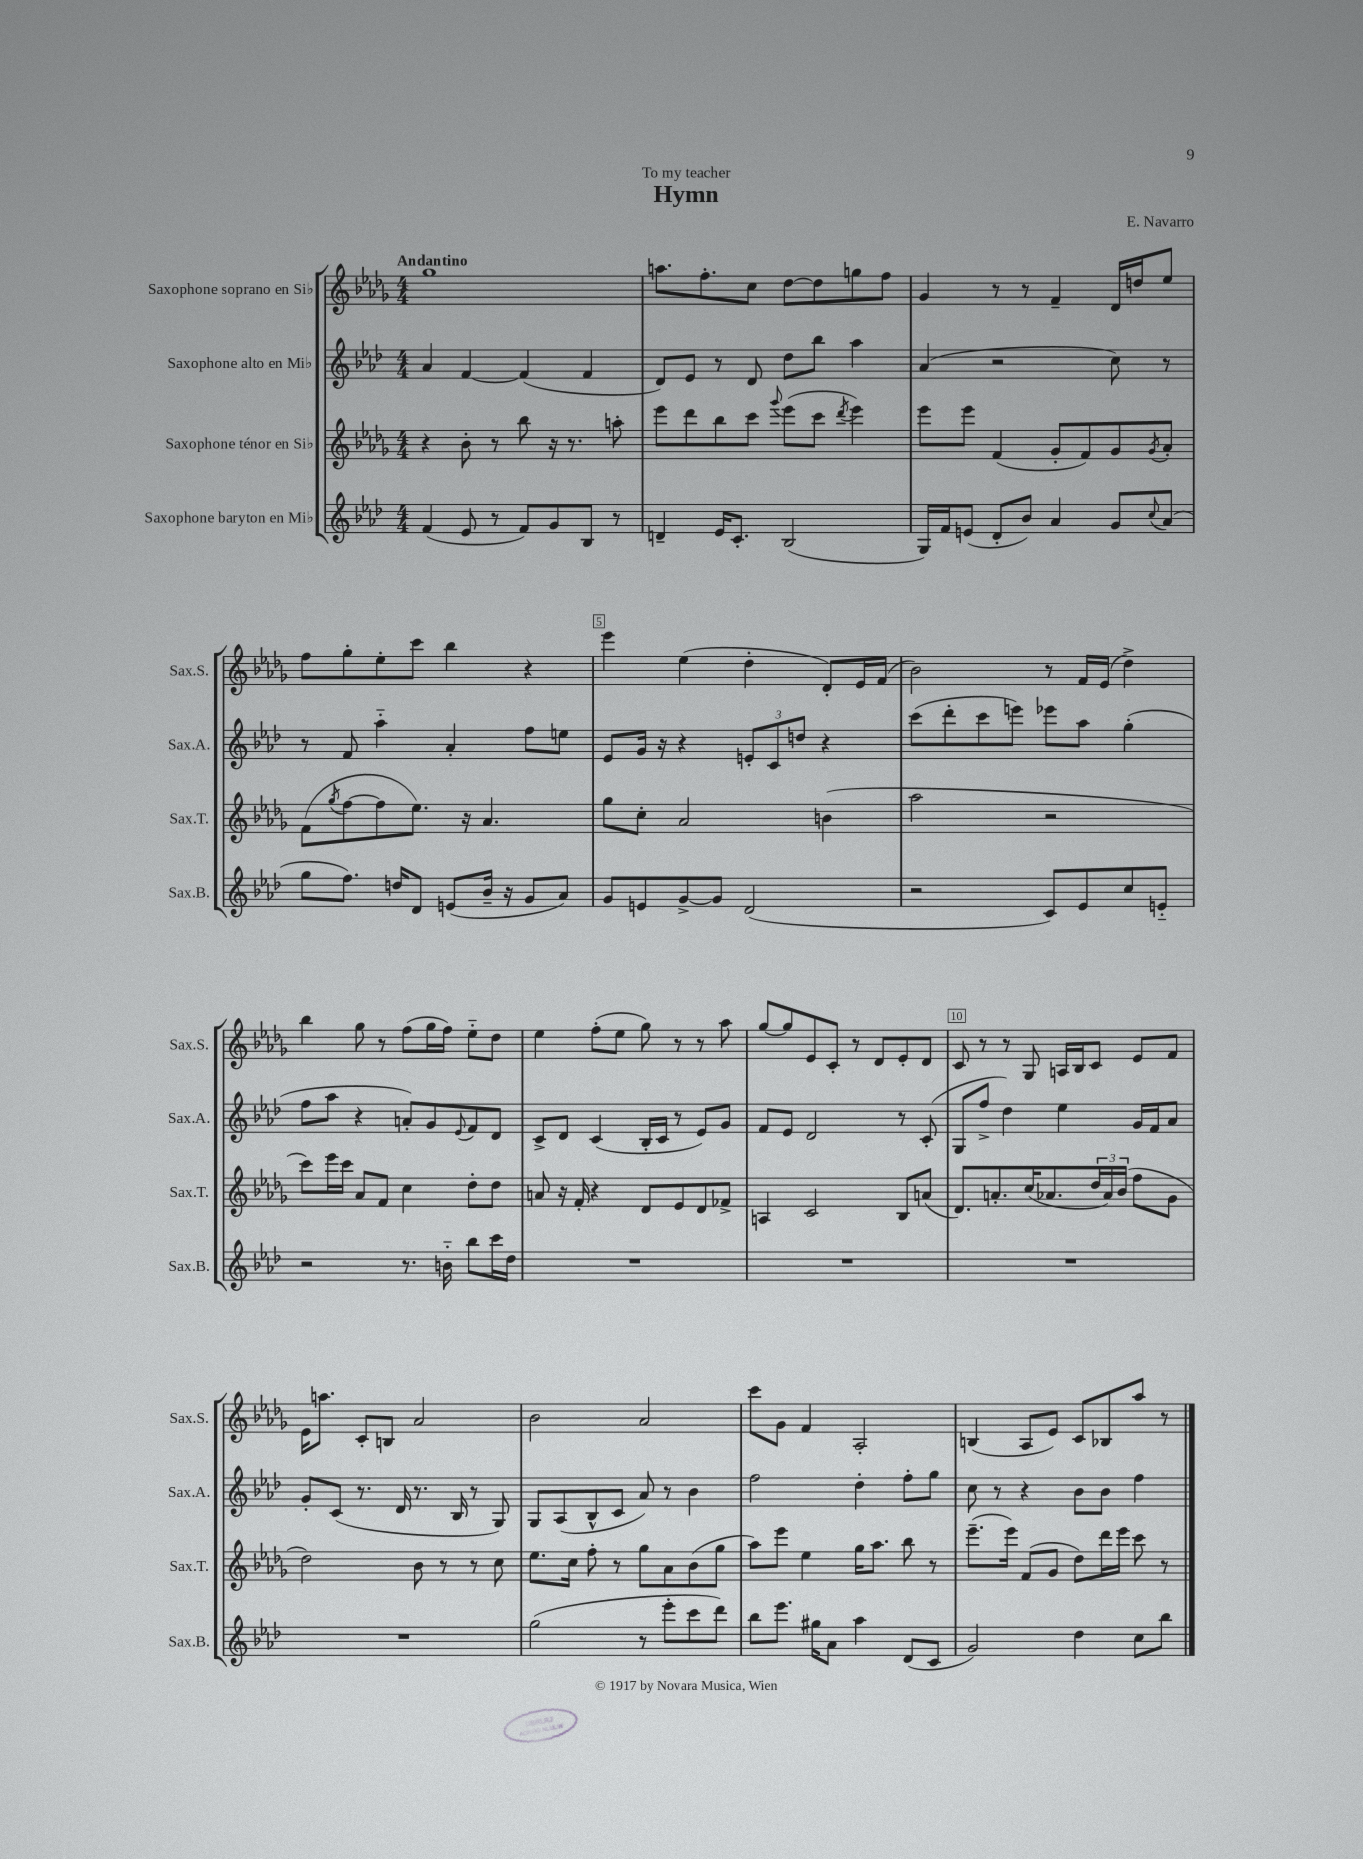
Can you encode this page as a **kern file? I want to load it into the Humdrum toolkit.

**kern	**kern	**kern	**kern
*staff4	*staff3	*staff2	*staff1
*clefG2	*clefG2	*clefG2	*clefG2
*k[b-e-a-d-]	*k[b-e-a-d-g-]	*k[b-e-a-d-]	*k[b-e-a-d-g-]
*M4/4	*M4/4	*M4/4	*M4/4
(4f	4r	4a-	1gg-
8e-	8b-'	[4f	.
8r	8r	.	.
8f)	8bb-	(4f]	.
8g	16r	.	.
.	8.r	.	.
8B-	.	4f	.
8r	8aa'	.	.
=	=	=	=
4d~	8eee-	8d-)	8.aa
.	8ddd-	8e-	.
.	.	.	8.ff'
16e-	8bb-	8r	.
8.c'	.	.	.
.	8ccc	8d-	8cc
.	8qqggg-	.	.
(2B-	(8eee-	8dd-	[8dd-
.	8ccc	8bb-	8dd-]
.	8qddd-	.	.
.	4eee-)	4aa-	8gg
.	.	.	8ff
=	=	=	=
16G)	8eee-	(4a-	4g-
16f	.	.	.
(8e	8eee-	.	.
8d-'	(4f	2r	8r
8b-)	.	.	8r
4a-	8g-'	.	4f~
.	8f)	.	.
8g	8g-	8cc)	16d-
.	.	.	16dd
8qqcc	8qg-	.	.
(8a-	8a-'	8r	8ee-
=	=	=	=
8gg	(8f	8r	8ff
.	8qgg-	.	.
8.ff)	[8ff	8f	8gg-'
.	8ff]	4aa-'~	8ee-'
16dd	.	.	.
8d-	8.ee-)	.	8ccc
(8e	.	4a-'	4bb-
.	16r	.	.
16b-~	4.a-	.	.
16r	.	.	.
8g	.	8ff	4r
8a-)	.	8ee	.
=	=	=	=
8g	8gg-	8e-	4eee-
8e	8cc'	16g	.
.	.	16r	.
[8g^	2a-	4r	(4ee-
8g]	.	.	.
(2d-	.	12e'	4dd-'
.	.	12c	.
.	.	12dd	.
.	(4b	4r	8d-')
.	.	.	16e-
.	.	.	(16f
=	=	=	=
2r	2aa-	(8ccc	2b-)
.	.	8ddd-'	.
.	.	8ccc	.
.	.	8eee)	.
8c)	2r	8eee-	8r
8e-	.	8aa-	16f
.	.	.	(16e-
8cc	.	(4gg'	4dd-^)
8e'~	.	.	.
=	=	=	=
2r	8ccc)	8ff	4bb-
.	16eee-	8aa-	.
.	16ccc	.	.
.	8a-	4r	8gg-
.	8f	.	8r
8.r	4cc	8a')	(8ff
.	.	8g	16gg-
16b'~	.	.	16ff)
.	.	8qqe-	.
8bb-	8dd-'	8f	8ee-'~
16ccc	8dd-	8d-	8dd-
16dd-	.	.	.
=	=	=	=
1r	8a	8c^	4ee-
.	16r	8d-	.
.	16f'	.	.
.	4r	(4c	(8ff'
.	.	.	8ee-
.	8d-	16B-'	8gg-)
.	.	16c	.
.	8e-	8r	8r
.	8d-	8e-)	8r
.	8f-^	8g	8aa-
=	=	=	=
1r	4A	8f	[8gg-
.	.	8e-	8gg-]
.	2c	2d-	8e-
.	.	.	8c'
.	.	.	8r
.	.	.	8d-
.	8B-	8r	8e-'
.	(8a	(8c'	8d-
=	=	=	=
1r	8.d-)	8G	8c
.	.	8ff^	8r
.	8.a'	.	.
.	.	4dd-)	8r
.	(16cc	.	8G-
.	8.a-	.	.
.	.	4ee-	16A
.	.	.	16B-
.	24dd-	.	8c
.	24a-)	.	.
.	(24b-	.	.
.	8ff	16g	8e-
.	.	16f	.
.	8g-	8a-	8f
=	=	=	=
1r	2dd-)	8g'	16e-
.	.	.	8.aa
.	.	(8c	.
.	.	8.r	8c'
.	.	.	8B
.	.	16d-	.
.	8b-	8.r	2a-
.	8r	.	.
.	.	16B-	.
.	8r	8r	.
.	8cc	8G)	.
=	=	=	=
(2gg	8.ee-	8G	2b-
.	.	(8A-	.
.	16cc	.	.
.	8ff'	8B-^^	.
.	8r	8c	.
8r	8gg-	8a-)	2a-
8eee-'	8a-	8r	.
8ccc	(8b-	4b-	.
8ddd-)	8gg-	.	.
=	=	=	=
8bb-	8aa-)	2ff	8ccc
8.eee-	8eee-	.	8g-
.	4ee-	.	4f
16gg#	.	.	.
8a-	.	.	.
4aa-	16gg-	4dd-'	2A-'
.	8.aa-	.	.
(8d-	8bb-	8ff'	.
8c	8r	8gg	.
=	=	=	=
2g)	(8.eee-~	8cc	(4B
.	.	8r	.
.	16eee-)	.	.
.	(8f	4r	8A-
.	8g-	.	8e-)
4dd-	8dd-)	8b-	8c
.	16ddd-	8b-	8B-
.	16eee-	.	.
8cc	8ccc	4ff	8aa-
8bb-	8r	.	8r
==	==	==	==
*-	*-	*-	*-
